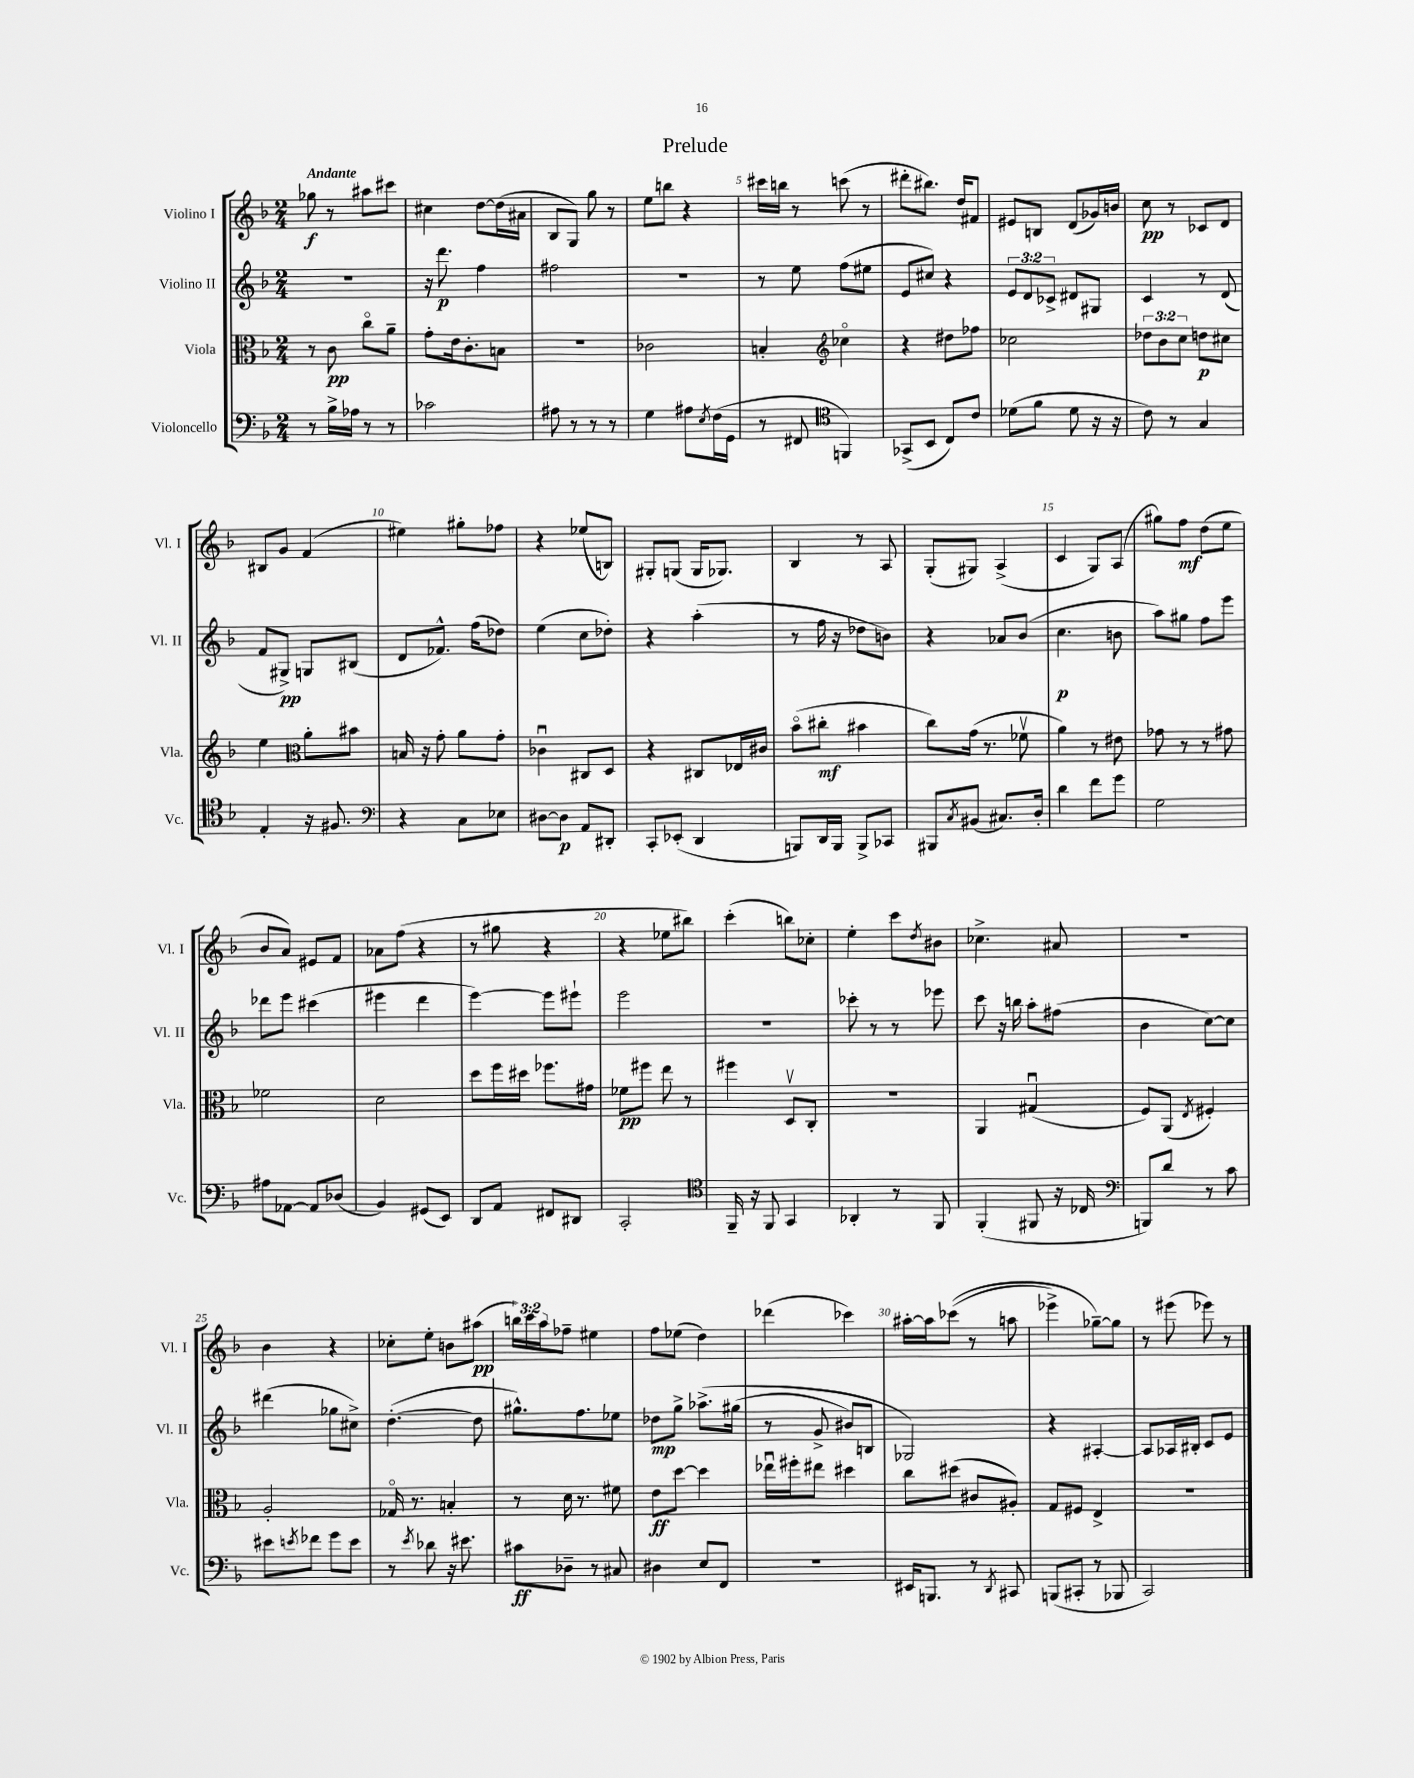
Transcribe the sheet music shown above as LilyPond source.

\header { title = "Prelude" }
<<
\new StaffGroup <<
\new Staff = "s0" \with { instrumentName = "Violino I" shortInstrumentName = "Vl. I" } {
    \clef treble \key f \major \numericTimeSignature \time 2/4 \override Staff.TupletNumber.text = #tuplet-number::calc-fraction-text \tempo "Andante"
    ges''8\f r8 ais''8 cis'''8 |
    cis''4 d''8~ d''16( ais'16 |
    bes8 g8) g''8 r8 |
    e''8 b''8 r4 |
    cis'''16 b''16 r8 c'''8( r8 |
    dis'''8-. bis''8.) d''16 fis'8 |
    eis'8 b8 d'8( ges'16) b'16 |
    c''8\pp r8 ces'8 d'8 |
    bis8 g'8 f'4( |
    eis''4) gis''8-. fes''8 |
    r4 ees''8( b8) |
    gis8-. g8( g16 ges8.) |
    bes4 r8 a8 |
    g8-.( gis8) a4->( |
    c'4 g8) a8( |
    gis''8) f''8\mf d''8( e''8 |
    bes'8 a'8) eis'8 f'8 |
    aes'8 f''8( r4 |
    r8 gis''8 r4 |
    r4 ees''8 bis''8) |
    c'''4-.( b''8) ces''8-. |
    e''4-. c'''8 \acciaccatura { d''8 } bis'8 |
    ces''4.-> ais'8 |
    r2 |
    bes'4 r4 |
    ces''8-. e''8-. b'8 ais''8\pp( |
    \tuplet 3/2 { b''16) c'''16 a''16 } fes''8-- eis''4 |
    f''8 ees''8( d''4) |
    des'''4( ces'''4) |
    ais''16~-. ais''16 ces'''8(\( r8 a''8 |
    ees'''4->) ges''8~--\) ges''8 |
    r8 eis'''8( ees'''8) r8 \bar "|." |
}
\new Staff = "s1" \with { instrumentName = "Violino II" shortInstrumentName = "Vl. II" } {
    \clef treble \key f \major \numericTimeSignature \time 2/4 \override Staff.TupletNumber.text = #tuplet-number::calc-fraction-text
    R2 |
    r16 d'''8.\p f''4 |
    fis''2 |
    R2 |
    r8 e''8 f''8( eis''8 |
    e'8 cis''8) r4 |
    \tuplet 3/2 { e'8 d'8 ces'8-> } dis'8 gis8 |
    c'4 r8 d'8( |
    f'8 gis8->\pp) g8 bis8( |
    d'8 fes'8.-^) f''16( des''8) |
    e''4( c''8 des''8-.) |
    r4 a''4-.( |
    r8 f''16 r16 des''8 b'8) |
    r4 aes'8 bes'8( |
    c''4.\p b'8 |
    a''8) gis''8 f''8 e'''8 |
    des'''8 e'''8 cis'''4( |
    eis'''4 d'''4 |
    e'''4~) e'''8 eis'''8-! |
    e'''2 |
    R2 |
    ces'''8-. r8 r8 ees'''8 |
    c'''8 r16 b''16 a''8-. fis''8( |
    bes'4 c''8~) c''8 |
    dis'''4( ges''8 cis''8->) |
    d''4.~-.( d''8 |
    gis''8.-^) f''8. ees''8 |
    des''8\mp g''8-> aes''8.->\( gis''16( |
    r8 g'8-> bis'8) b8 |
    ges2\) |
    r4 ais4~-. |
    ais8 aes16 bis16-. c'8 e'8 \bar "|." |
}
\new Staff = "s2" \with { instrumentName = "Viola" shortInstrumentName = "Vla." } {
    \clef alto \key f \major \numericTimeSignature \time 2/4 \override Staff.TupletNumber.text = #tuplet-number::calc-fraction-text
    r8 c'8\pp c''8\flageolet a'8-- |
    g'8-. e'16 c'8.-. b8 |
    R2 |
    ces'2 |
    b4-. \clef treble ces''4\flageolet |
    r4 dis''8 fes''8 |
    ces''2 |
    \tuplet 3/2 { des''8 bes'8 c''8 } d''8\p cis''8 |
    e''4 \clef alto a'8-. bis'8 |
    b16 r16 g'8-. a'8 g'8-. |
    ces'4\downbow cis8 d8 |
    r4 cis8 ees16 cis'16 |
    bes'8\flageolet( cis''8-.\mf bis'4 |
    c''8) g'16( r8. fes'8\upbow |
    a'4) r8 eis'8 |
    ges'8 r8 r8 gis'8 |
    fes'2 |
    d'2 |
    d''8 f''16 dis''16 fes''8. gis'16 |
    fes'8\pp fis''8 e''8 r8 |
    fis''4 d8\upbow c8-. |
    r2 |
    a,4 gis4\downbow( |
    f8) a,8( \acciaccatura { e8 } fis4-.) |
    a2-. |
    ges16\flageolet r8. b4-. |
    r8 d'16 r8. fis'8 |
    e'8\ff d''8~ d''4 |
    ees''16\downbow fis''16-. eis''8 dis''4 |
    c''8 dis''8( cis'8 ais8-.) |
    g8 fis8 e4-> |
    R2 \bar "|." |
}
\new Staff = "s3" \with { instrumentName = "Violoncello" shortInstrumentName = "Vc." } {
    \clef bass \key f \major \numericTimeSignature \time 2/4
    r8 bes16-> aes16 r8 r8 |
    ces'2 |
    ais8 r8 r8 r8 |
    g4 ais8 \acciaccatura { e8 } f16( g,16 |
    r8 fis,8 \clef tenor f,4) |
    ges,8->( bes,8 c8) c'8 |
    des'8( f'8 des'8 r16 r16 |
    c'8) r8 g4 |
    e4-. r16 fis8. |
    \clef bass r4 c8 ees8 |
    dis8~ dis8\p a,8 dis,8-. |
    c,8-. ees,8-.( d,4 |
    b,,8) d,16 b,,16 b,,8-> ces,8 |
    bis,,8 \acciaccatura { c8 } bis,8( cis8.) d16-. |
    d'4 f'8 g'8 |
    g2 |
    ais8 aes,8~ aes,8 des8( |
    bes,4) gis,8( e,8) |
    d,8 a,8 fis,8 dis,8 |
    c,2-. |
    \clef tenor f,16-- r16 f,8 g,4 |
    aes,4-. r8 f,8 |
    f,4-.( fis,8 r16 ces16 |
    \clef bass b,,8) d'8 r8 c'8 |
    eis'8 \acciaccatura { e'8 } fes'8 g'8 e'8 |
    r8 \acciaccatura { e'8 } des'8 r16 eis'8. |
    cis'8\ff des8-- r8 cis8 |
    dis4 e8 f,8 |
    R2 |
    eis,16 b,,8. r8 \acciaccatura { d,8 } cis,8 |
    b,,8( cis,8-. r8 bes,,8 |
    c,2) \bar "|." |
}
>>
>>
\layout { \context { \Score \override BarNumber.break-visibility = ##(#f #t #t) barNumberVisibility = #(every-nth-bar-number-visible 5) } }
